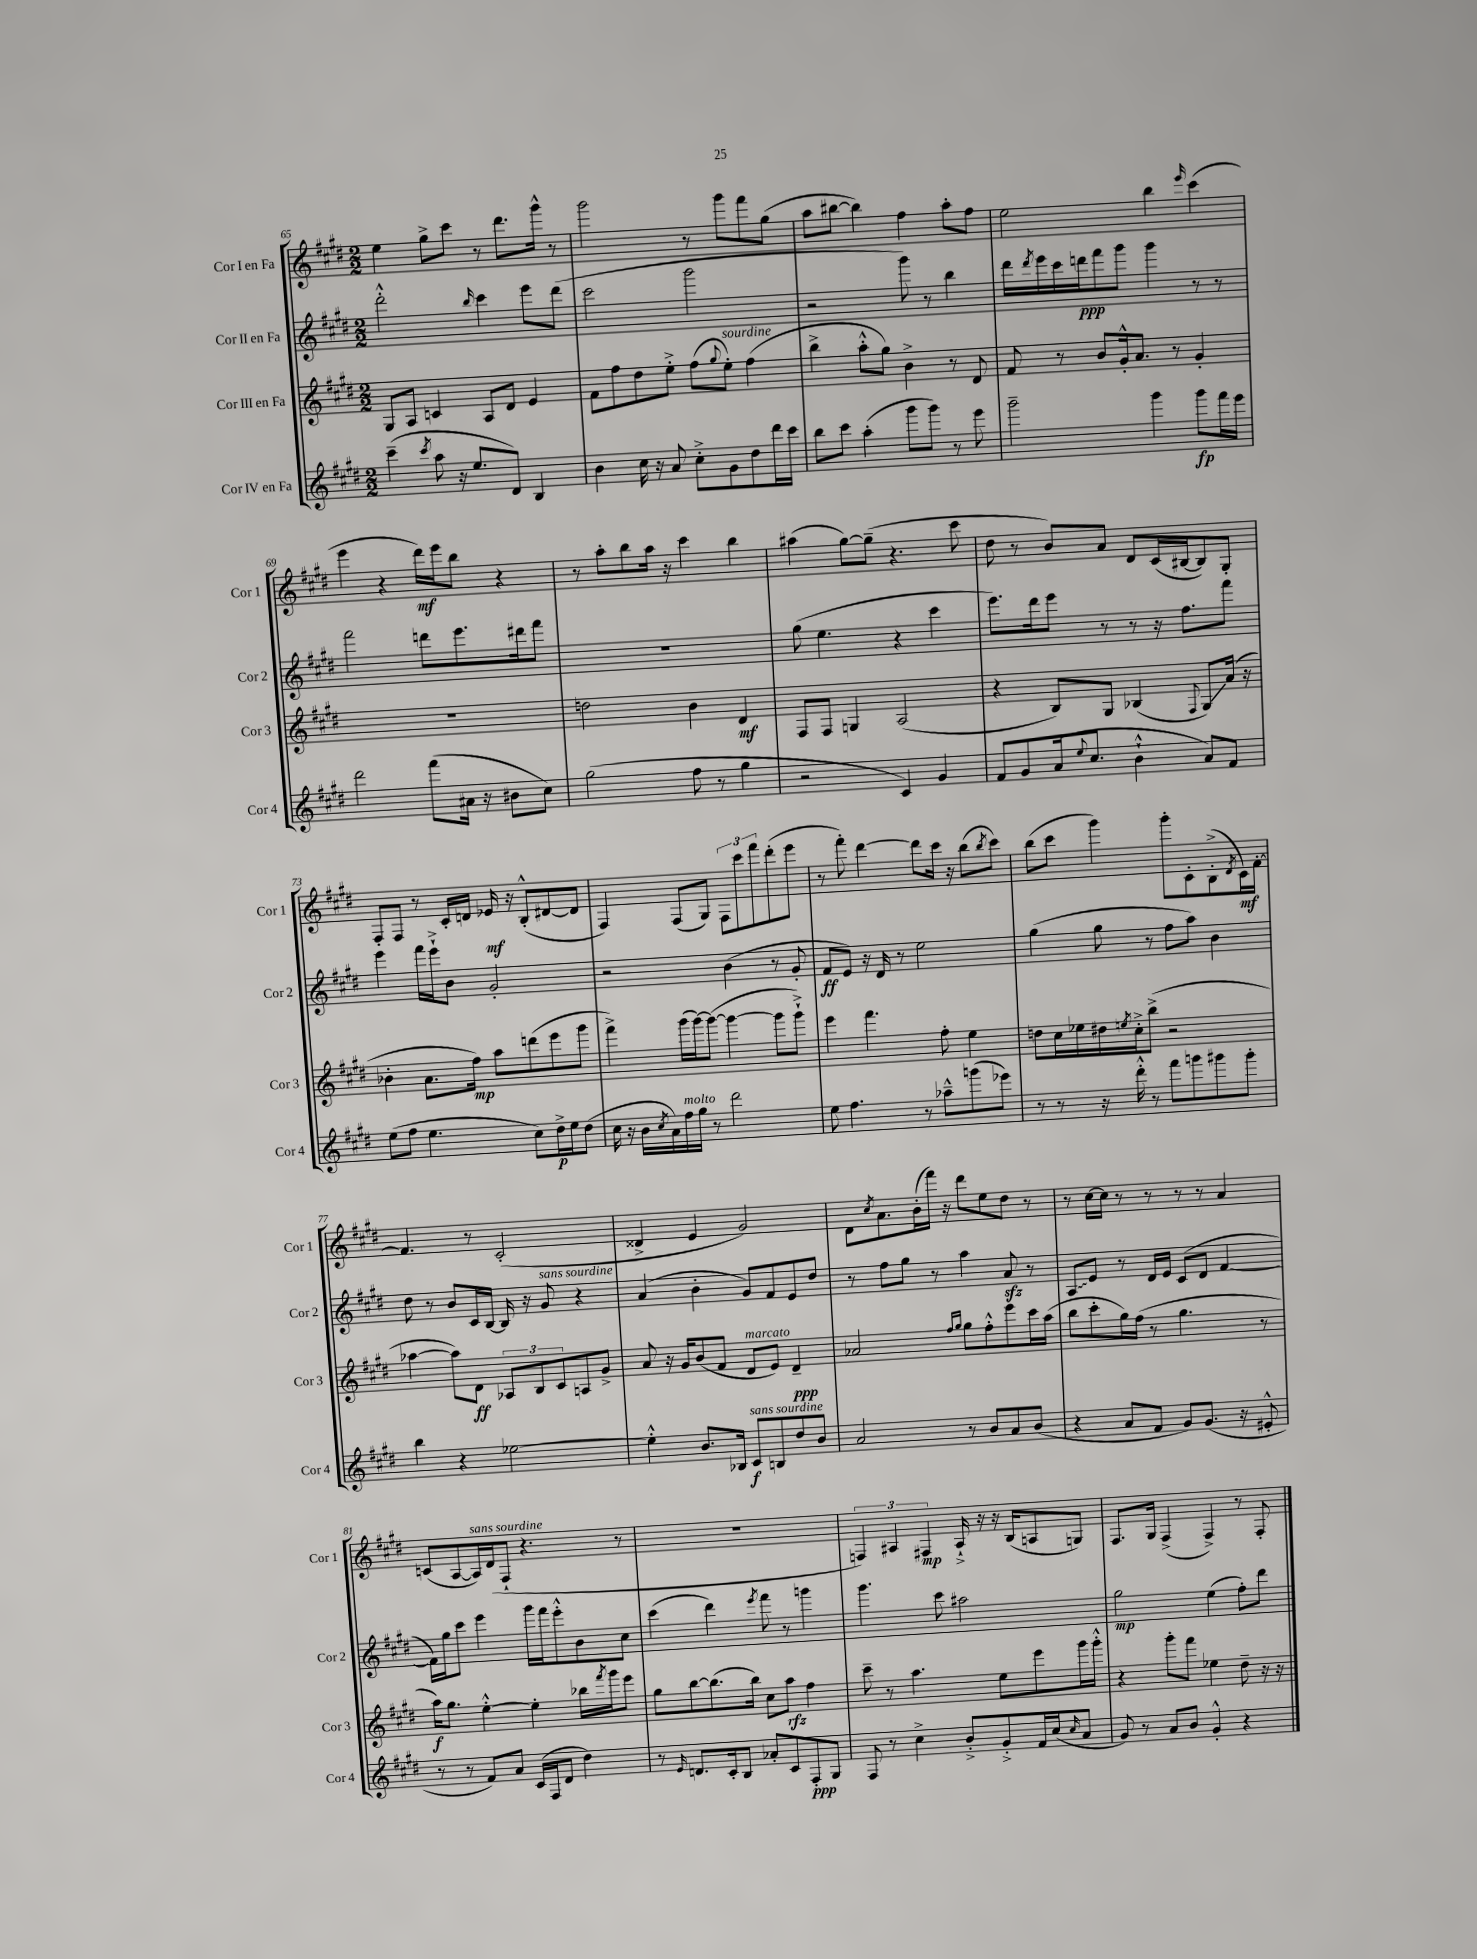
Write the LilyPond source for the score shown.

<<
\new StaffGroup <<
\new Staff = "s0" \with { instrumentName = "Cor I en Fa" shortInstrumentName = "Cor 1" } {
    \clef treble \key e \major \numericTimeSignature \time 2/2
    e''4 gis''8-> cis'''8 r8 dis'''8. gis'''16-^ r8 |
    gis'''2 r8 gis'''8 fis'''8 gis''8( |
    a''8 bis''8~ bis''4) fis''4 a''8-. fis''8 |
    e''2 b''4 \grace { e'''16 } cis'''4( |
    e'''4 r4 dis'''16\mf) e'''16 b''8 r4 |
    r8 a''8-. b''8 a''16 r16 cis'''4 b''4 |
    ais''4( gis''8~) gis''8--( r4. cis'''8 |
    dis''8 r8 b'8) a'8 dis'8 cis'16( bis16~ bis8) gis8-. |
    fis8-. fis8 r8 cis'16-. d'16 ees'16\mf r16 b8-.-^( dis'8~ dis'8 |
    fis4) fis8( gis8) \tuplet 3/2 { fis8 cis'''8 fis'''8 } dis'''8-.( e'''8 |
    r8 fis'''8-.) dis'''4~ dis'''8 cis'''16 r16 b''8( \acciaccatura { b''8 } cis'''8) |
    b''8( cis'''8 gis'''4) gis'''8-. cis'8-. b8-.->( \acciaccatura { dis'8 } cis'16\mf) fis'16~-. |
    fis'4. r8 cis'2-.( |
    disis'4-> e'4 gis'2) |
    dis'8 \acciaccatura { cis''8 } a'8. b'16-.( fis'''16) r16 dis'''8 e''8 dis''8 r8 |
    r8 cis''16~ cis''16 r8 r8 r8 r8 a'4 |
    c'8( a8~ a16^\markup { \italic "sans sourdine" }) dis'16( fis8-! r4. r8 |
    R1 |
    \tuplet 3/2 { f4) ais4 fis4\mp } ais16-!-> r16 r16 b16( a8 g8) |
    fis8. gis16 fis4->( fis4->) r8 fis8-. \bar "|." |
}
\new Staff = "s1" \with { instrumentName = "Cor II en Fa" shortInstrumentName = "Cor 2" } {
    \clef treble \key e \major \numericTimeSignature \time 2/2
    dis'''2-.-^ \grace { b''16 } cis'''4 e'''8 dis'''8( |
    cis'''2 gis'''2 |
    r2 gis'''8) r8 b''4 |
    dis'''16 \acciaccatura { dis'''8 } e'''16 cis'''16 d'''16\ppp fis'''8 gis'''8 gis'''4 r8 r8 |
    fis'''2 d'''8 e'''8. dis'''16 fis'''8 |
    R1 |
    gis''8( e''4. r4 cis'''4 |
    e'''8.) dis'''16 e'''8 r8 r8 r16 fis''8. fis'''8 |
    e'''4 fis'''16 e'''16-!-> b'8 gis'2-. |
    r2 b'4( r8 gis'8-. |
    fis'8\ff e'8) r16 dis'16 r8 e''2 |
    gis''4( gis''8 r8 fis''8 a''8) b'4 |
    dis''8 r8 b'8 cis'16 b16~ b16 r16 gis'8^\markup { \italic "sans sourdine" } r4 |
    a'4( b'4-. gis'8) fis'8 e'8 dis''8 |
    r8 fis''8 gis''8 r8 a''4 a'8\sfz r8 |
    \once \override Glissando.style = #'zigzag a8\glissando e'8 r8 dis'16 e'16 cis'8( dis'8 fis'4~ |
    fis'16) gis''16 cis'''8 e'''4 gis'''16 fis'''16 e'''8-.-^ b'8 cis''8 |
    cis'''4( dis'''4) \acciaccatura { e'''8 } fis'''8 r8 g'''4 |
    gis'''4. cis'''8 ais''2 |
    gis''2\mp e''4( fis''8-.) dis'''8 \bar "|." |
}
\new Staff = "s2" \with { instrumentName = "Cor III en Fa" shortInstrumentName = "Cor 3" } {
    \clef treble \key e \major \numericTimeSignature \time 2/2
    gis8 a8 c'4 a8 dis'8 e'4 |
    fis'8 fis''8 dis''8 e''8-.-> fis''8( \appoggiatura { gis''8 } e''8-.^\markup { \italic "sourdine" }) fis''4( |
    b''4-> a''8-.-^ gis''8) b'4-> r8 dis'8 |
    fis'8 r8 b'8 gis'16-.-^ a'8. r8 gis'4-. |
    R1 |
    d''2 b'4 dis'4\mf |
    fis8 fis8 g4 a2( |
    r4 b8) gis8 bes4( \appoggiatura { fis8 } gis8\glissando) a'16( r16 |
    bes'4-. a'8. fis''16\mp) a''8 d'''8( e'''8 gis'''8 |
    fis'''4->) gis'''16( gis'''16~) gis'''8~( gis'''4~ gis'''8 gis'''8-!->) |
    e'''4 fis'''4. fis''8-. e''4 |
    d''8 cis''16 ees''16 dis''16 \acciaccatura { e''8 } cis''16-.-> b''8->( r2 |
    aes''4~ aes''8) dis'8\ff \tuplet 3/2 { aes8 b8 cis'8 } a8 gis'8-> |
    a'8 r16 gis'16 b'8( fis'8 dis'8^\markup { \italic "marcato" } e'8) dis'4--\ppp |
    aes'2 \grace { fis''16 gis''16 } gis''8 fis''8-.-^ e'''8 cis'''16 a''16( |
    b''8 cis'''8-. gis''16) fis''16( r8 gis''4. r8 |
    a''16\f) gis''8. e''4~-.-^ e''4-. bes''16 \acciaccatura { fis'''8 } gis'''16 e'''8 |
    gis''8 b''8~ b''8.( b''16) cis''8 a''8\rfz fis''4 |
    cis'''8-- r8 a''4. e''8 e'''8 gis'''16 gis'''16-.-^ |
    r4 gis'''8-. fis'''8 ees''4 dis''8-- r16 r16 \bar "|." |
}
\new Staff = "s3" \with { instrumentName = "Cor IV en Fa" shortInstrumentName = "Cor 4" } {
    \clef treble \key e \major \numericTimeSignature \time 2/2
    cis'''4--( \acciaccatura { cis'''8 } a''8 r16 e''8. dis'8) b4 |
    b'4 cis''16 r16 a'8 cis''8-.-> gis'8 dis''8 dis'''16 cis'''16 |
    b''8 cis'''8 a''4-.( gis'''8 gis'''8) r8 e'''8 |
    gis'''2-- gis'''4 gis'''8\fp fis'''16 e'''16 |
    dis'''2 fis'''8( ais'16 r16 bis'8 cis''8) |
    gis''2( fis''8 r8 gis''4 |
    r2 cis'4) gis'4 |
    fis'8 gis'8 a'16( \appoggiatura { e''8 } cis''8. b'4-!-^ a'8) fis'8 |
    e''8( fis''8 e''4. cis''8) dis''16->\p e''16 dis''8( |
    cis''16 r16 b'16 \acciaccatura { cis''8 } a'16) fis''16^\markup { \italic "molto" } gis''16 r8 dis'''2 |
    e''8 fis''4. r8 aes''8---^ g'''8( ees'''8) |
    r8 r8 r16 dis'''16-.-^ r8 fis'''8 g'''8 gis'''8 gis'''8-. |
    b''4 r4 ees''2~ |
    ees''4-.-^ b'8. bes16 cis'8\f^\markup { \italic "sans sourdine" } b8 dis''8 b'8 |
    a'2 r8 b'8 a'8 b'8( |
    r4 a'8 fis'8 gis'8) gis'8.( r16 eis'8-.-^ |
    r8 r8 fis'8) a'8 cis'16( fis16 dis'8 dis''4) |
    r8 \grace { e'16 } d'8. cis'16-. b8 aes'8-. cis'8 fis8-.\ppp gis8 |
    fis8 r8 cis''4-> b'8-.-> gis'8-.-> fis'16 cis''16( \grace { cis''16 } a'8 |
    gis'8) r8 a'8 b'8 gis'4-.-^ r4 \bar "|." |
}
>>
>>
\layout { \context { \Score currentBarNumber = #65 } }
